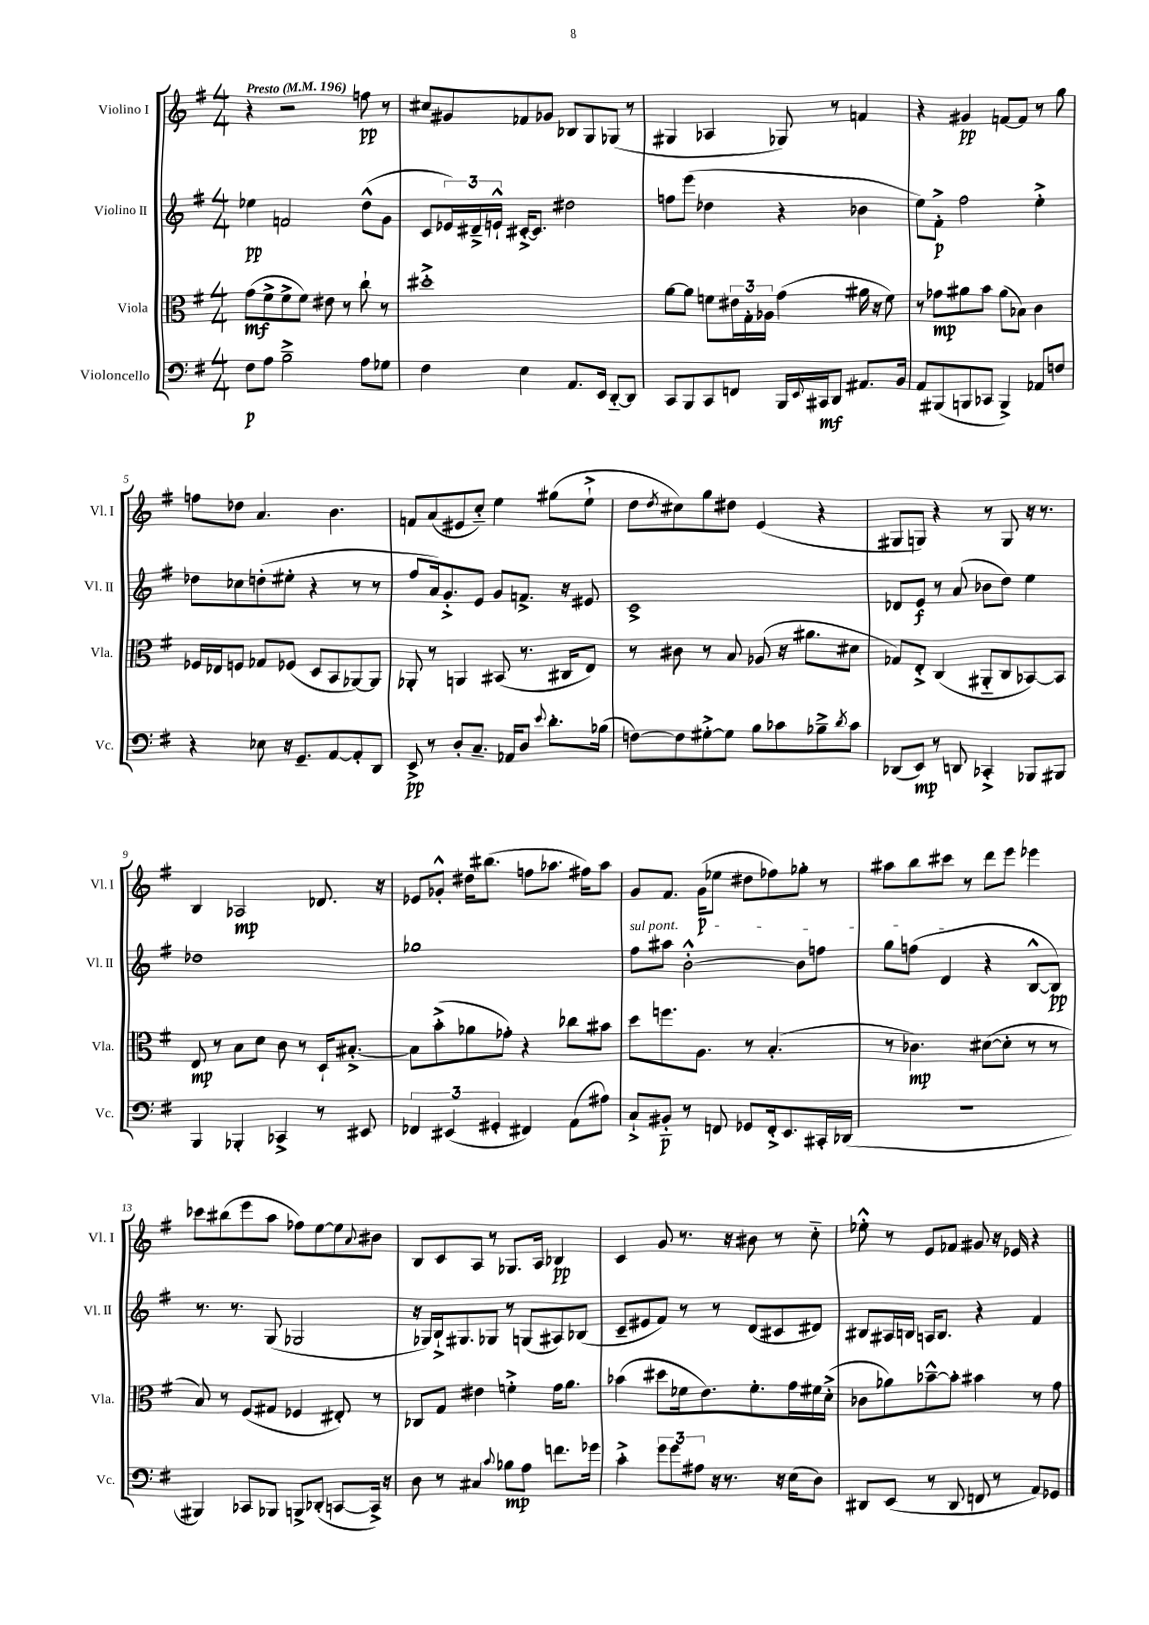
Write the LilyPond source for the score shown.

<<
\new StaffGroup <<
\new Staff = "s0" \with { instrumentName = "Violino I" shortInstrumentName = "Vl. I" } {
    \clef treble \key g \major \numericTimeSignature \time 4/4 \tempo "Presto" 4 = 196
    r4 r2 f''8\pp r8 |
    cis''8 gis'8 fes'8 ges'8 bes8 g8 ges8( r8 |
    gis4 aes4 ges8) r8 f'4 |
    r4 gis'4\pp f'8~ f'8 r8 g''8 |
    f''8 des''8 a'4. b'4. |
    f'8 a'8( eis'8 c''8-_) e''4 gis''8( e''8-!-> |
    d''8 \acciaccatura { d''8 } cis''8) g''8 dis''8 e'4( r4 |
    gis8 g8) r4 r8 g8 r16 r8. |
    b4 aes2\mp des'8. r16 |
    ees'8 ges'8-.-^ dis''16 bis''8.( f''8 aes''8. fis''16) aes''8 |
    g'8 fis'8. g'16\p( ees''8 dis''8 fes''8) ges''8-. r8 |
    ais''8 b''8 cis'''8 r8 d'''8 e'''8 ees'''4 |
    ces'''8 bis''8( e'''8 a''8 fes''8) e''8~ e''8 \appoggiatura { a'8 } bis'8 |
    b8 c'8 a8 r8 ges8. a16 bes4\pp |
    c'4 g'8 r8. r16 bis'8 r8 c''8-_ |
    ees''8-.-^ r8 e'8 fes'8 gis'8 r16 ees'16 r4 \bar "|." |
}
\new Staff = "s1" \with { instrumentName = "Violino II" shortInstrumentName = "Vl. II" } {
    \clef treble \key g \major \numericTimeSignature \time 4/4
    ees''4\pp f'2 d''8-^( g'8 |
    c'8 \tuplet 3/2 { ees'16) dis'16---> e'16-!-^ } cis'16~-.-> cis'8. dis''2 |
    f''8 e'''8( des''4 r4 bes'4 |
    e''8) fis'8-.->\p fis''2 e''4-.-> |
    des''8 ces''8 d''8-.( eis''8-. r4 r8 r8 |
    fis''8 a'16) g'8.-.-> e'8 g'8 f'8.-> r16 eis'8 |
    c'1-> |
    des'8 e'8\f r8 a'8( bes'8 d''8) e''4 |
    des''1 |
    ges''1 |
    \once \override TextSpanner.bound-details.left.text = \markup { \italic "sul pont." } fis''8\startTextSpan ais''8 b'2~-.-^ b'8 f''8 |
    g''8 f''8( d'4\stopTextSpan r4 b8~-^ b8\pp) |
    r8. r8. g8( ges2 |
    r16 ges16) b16-!-> gis8. ges8 r8 g8( ais8) bes8( |
    c'8-- eis'8 fis'8) r8 r8 d'8( cis'8 dis'8) |
    bis8 ais16 b16 a16 b8. r4 fis'4 \bar "|." |
}
\new Staff = "s2" \with { instrumentName = "Viola" shortInstrumentName = "Vla." } {
    \clef alto \key g \major \numericTimeSignature \time 4/4
    g'8\mf( fis'8-> fis'8-> fis'8) eis'8 r8 c''8-! r8 |
    dis''1-.-> |
    a'8~ a'8 f'8 \tuplet 3/2 { eis'16 g16-. aes16 } g'4( ais'16 r16 f'8) |
    r8 ges'8\mp ais'8 b'8 ais'8( bes8) c'4 |
    fes16 ees16 f8 ges8 fes8( d8 b,8 aes,8~) aes,8 |
    aes,8-. r8 a,4 bis,8( r8. cis16 e8) |
    r8 cis'8 r8 b8 aes8( r16 ais'8. dis'8 |
    ges8) e8-.-> c4( ais,8-_ c8 bes,8~) bes,8 |
    e8\mp r8 b8 d'8 c'8 r8 d16-! bis8.~-.-> |
    bis8 b'8-.->( aes'8 ges'8-.) r4 ces''8 bis'8 |
    d''8 f''8. a8. r8 b4.-.( |
    r8 ces'4.\mp) dis'8~( dis'8-. r8 r8 |
    b8) r8 fis8( gis8 fes4 eis8-.) r8 |
    ces8 g8 eis'4 f'4-.-> g'16 a'8. |
    bes'4( dis''8 fes'16 e'8.) fes'8.-. g'16 fis'16 d'16-.->( |
    ces'8 aes'8) bes'8~---^ bes'8-. bis'4 r8 g'8 \bar "|." |
}
\new Staff = "s3" \with { instrumentName = "Violoncello" shortInstrumentName = "Vc." } {
    \clef bass \key g \major \numericTimeSignature \time 4/4
    fis8\p a8 b2---> a8 ges8 |
    fis4 e4 a,8. e,16 d,8~-_ d,8 |
    c,8 b,,8 c,8 f,8 b,,16 \appoggiatura { e,8 } cis,16\mf d,8 ais,8. b,16 |
    a,8 bis,,8( b,,8 ces,8 b,,4->) aes,8 f8 |
    r4 ees8 r16 g,8.-- a,8~ a,8-. d,8 |
    e,8->\pp r8 d8-. c8.-- aes,16 d8 \appoggiatura { e'8 } d'8.-. bes16( |
    f8~) f8 gis8~-.-> gis8 b8 ces'8 bes8---> \acciaccatura { d'8 } ces'8 |
    des,8( e,8\mp) r8 d,8 ces,4-.-> bes,,8 bis,,8 |
    b,,4 bes,,4-. ces,4-> r8 eis,8 |
    \tuplet 3/2 { fes,4 eis,4( gis,4-. } fis,4) a,8( ais8) |
    c8-!-> bis,8-_\p r8 f,8 ges,8 f,16-.-> e,8. cis,16-. des,16( |
    R1 |
    bis,,4) ces,8 bes,,8 b,,8-> des,8-.( c,8~ c,16->) r16 |
    d8 r8 cis4 \appoggiatura { c'8 } bes8\mp a8 f'8. ges'16 |
    c'4-.-> \tuplet 3/2 { g'8 g'8 ais8 } r16 r8. r16 e16( d8) |
    dis,8 e,8( r8 dis,8 f,8 r8 a,8) ges,8 \bar "|." |
}
>>
>>
